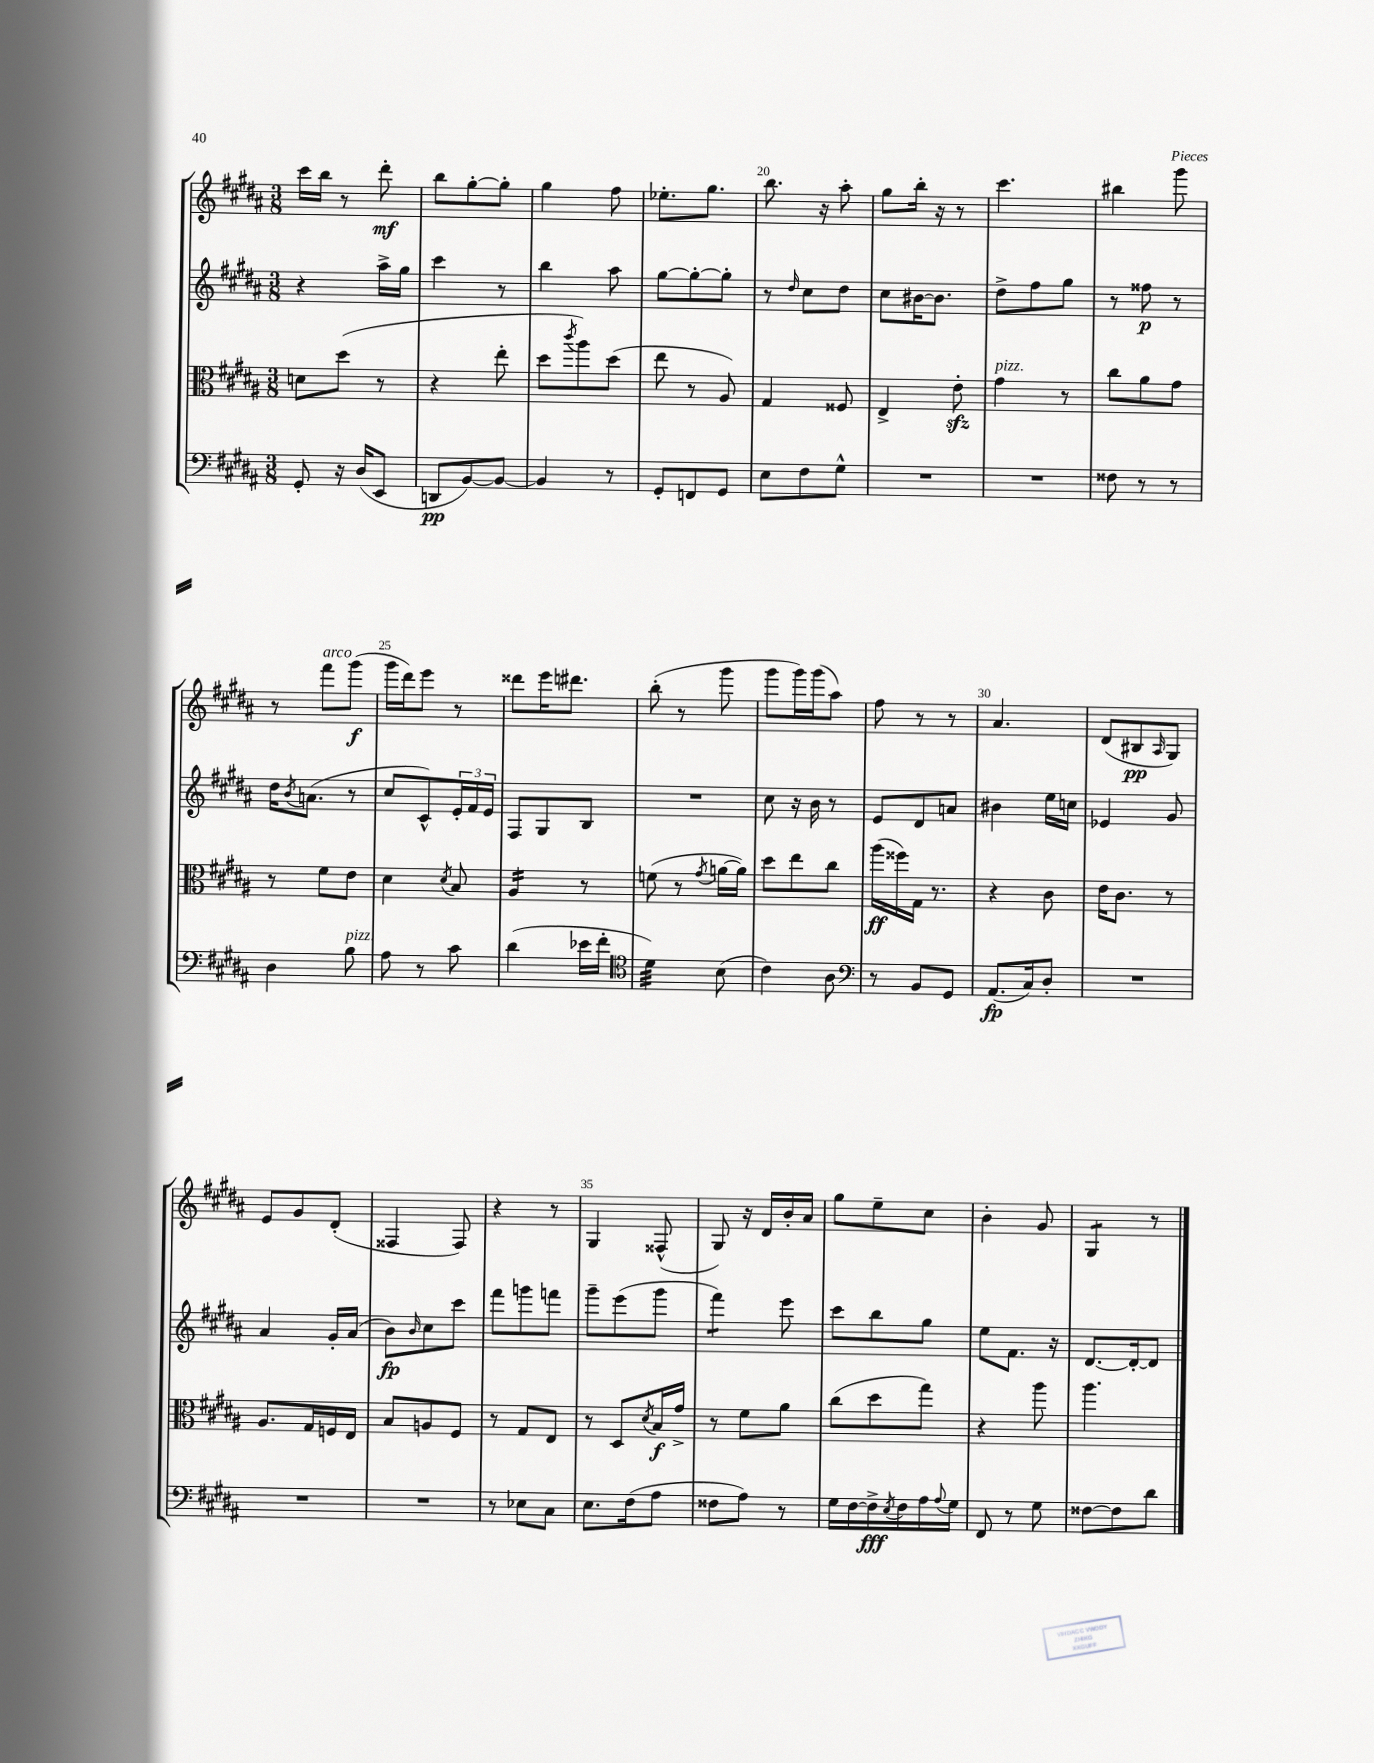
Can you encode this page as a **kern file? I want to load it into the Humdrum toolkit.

**kern	**kern	**kern	**kern
*staff4	*staff3	*staff2	*staff1
*clefF4	*clefC3	*clefG2	*clefG2
*k[f#c#g#d#a#]	*k[f#c#g#d#a#]	*k[f#c#g#d#a#]	*k[f#c#g#d#a#]
*M3/8	*M3/8	*M3/8	*M3/8
8GG#'	8d	4r	16ccc#
.	.	.	16bb
16r	(8dd#	.	8r
(16D#	.	.	.
8EE	8r	16aa#^	8ddd#'
.	.	16gg#	.
=	=	=	=
8DD	4r	4ccc#	8bb
[8BB)	.	.	[8gg#'
8BB_	8ee'	8r	8gg#']
=	=	=	=
4BB]	8dd#	4bb	4gg#
.	8qccc#	.	.
.	8aa#)	.	.
8r	(8dd#	8aa#	8ff#
=	=	=	=
8GG#'	8ee	[8gg#	8.ee-'
8FF	8r	8gg#'_	.
.	.	.	8.gg#
8GG#	8A#)	8gg#']	.
=	=	=	=
8E	4G#	8r	8.bb
.	.	16qqdd#	.
8F#	.	8cc#	.
.	.	.	16r
8G#^^	8F##	8dd#	8aa#'
=	=	=	=
4.r	4E^	8cc#	8gg#
.	.	[16b#	16bb'
.	.	8.b#]	16r
.	8e'	.	8r
=	=	=	=
4.r	4g#	8dd#^	4.ccc#
.	.	8ff#	.
.	8r	8gg#	.
=	=	=	=
8F##	8cc#	8r	4bb#
8r	8a#	8ff##	.
8r	8g#	8r	8ggg#
=	=	=	=
4D#	8r	16dd#	8r
.	.	8qb	.
.	.	(8.a	.
.	8f#	.	8fff#
8B	8e	8r	(8ggg#
=	=	=	=
8A#	4d#	8cc#	16ggg#
.	.	.	16ddd#)
8r	.	8c#^^)	8eee
.	8qd#	.	.
8c#	8B	24e'	8r
.	.	24f#	.
.	.	24e	.
=	=	=	=
(4d#	4A#	8F#	8ddd##
.	.	8G#	16eee
.	.	.	8.ddd#
16e-	8r	8B	.
16f#'	.	.	.
=	=	=	=
*clefC4	*	*	*
4d#)	(8f	4.r	(8bb'
.	8r	.	8r
.	8qg#	.	.
(8B	[16a	.	8ggg#
.	16a])	.	.
=	=	=	=
4c#)	8dd#	8cc#	8ggg#
.	8ee	16r	16ggg#)
.	.	16b	(16ggg#
8A#	8cc#	8r	8aa#)
=	=	=	=
*clefF4	*	*	*
8r	(16aa#	8e	8ff#
.	16ff##)	.	.
8BB	16G#	8d#	8r
.	8.r	.	.
8GG#	.	8a	8r
=	=	=	=
(8.AA#	4r	4b#	4.a#
16C#)	.	.	.
8D#'	8c#	16ee	.
.	.	16cc	.
=	=	=	=
4.r	16e	4e-	(8d#
.	8.c#	.	.
.	.	.	8B#
.	.	.	16qqA#
.	8r	8g#	8G#)
=	=	=	=
4.r	8.A#	4a#	8e
.	.	.	8g#
.	16G#	.	.
.	16F	16g#'	(8d#'
.	16E	(16a#	.
=	=	=	=
4.r	8B	8b)	4F##
.	.	16qqb	.
.	8A	8cc#	.
.	8F#	8ccc#	8F##)
=	=	=	=
8r	8r	8fff#	4r
8E-	8G#	8ggg	.
8C#	8E	8fff	8r
=	=	=	=
8.E	8r	8ggg#~	4G#
.	8D#	(8eee	.
(16F#	.	.	.
.	8qd#	.	.
8A#	16B	8ggg#	(8F##^^
.	16g#^	.	.
=	=	=	=
8F##	8r	4fff#)	8G#)
8A#)	8f#	.	16r
.	.	.	16d#
8r	8a#	8eee	16b'
.	.	.	16a#
=	=	=	=
16G#	(8cc#	8ccc#	8gg#
[16F#	.	.	.
16F#^]	8dd#	8bb	8ee~
8qE	.	.	.
16F#	.	.	.
16A#	8gg#)	8gg#	8cc#
8qqA#	.	.	.
16G#	.	.	.
=	=	=	=
8FF#	4r	8ee	4b'
8r	.	8.f#	.
8G#	8aa#	.	8g#
.	.	16r	.
=	=	=	=
[8F##	4.aa#	[8.d#	4G#
8F##]	.	.	.
.	.	16d#'_	.
8d#	.	8d#]	8r
==	==	==	==
*-	*-	*-	*-
